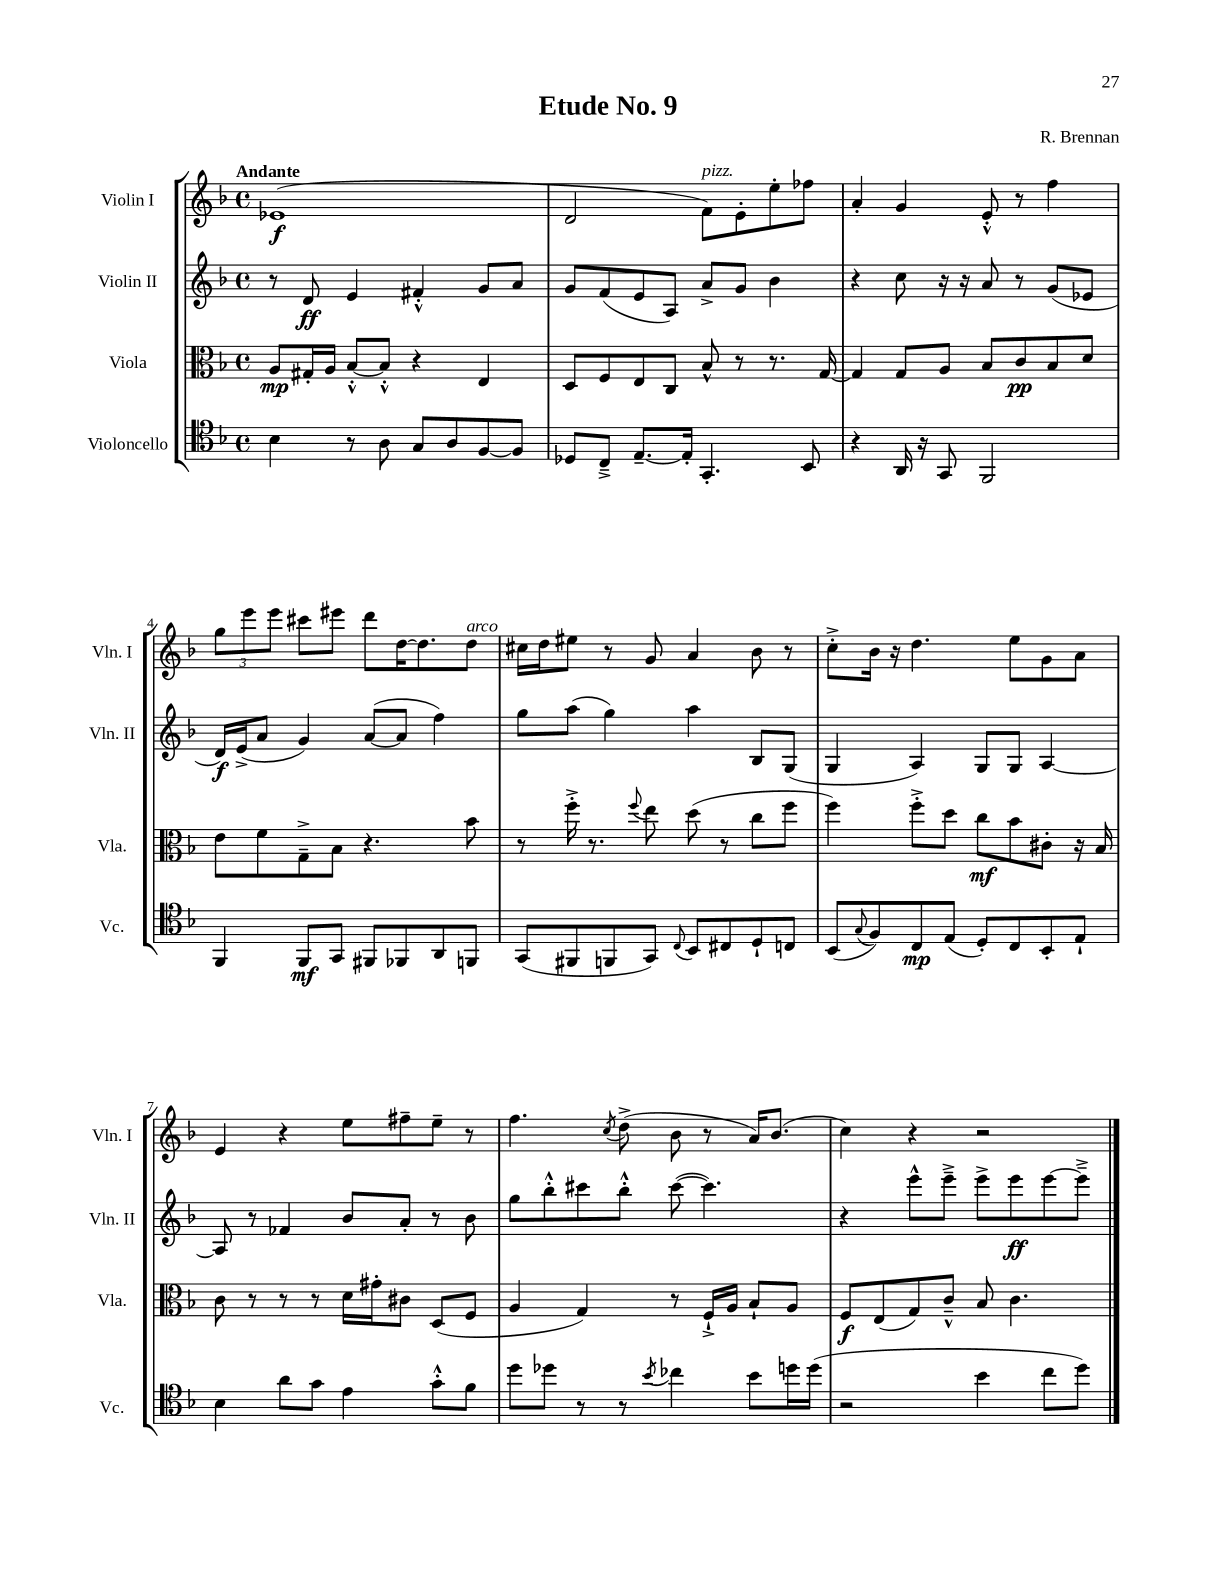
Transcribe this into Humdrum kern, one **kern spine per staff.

**kern	**kern	**kern	**kern
*staff4	*staff3	*staff2	*staff1
*clefC4	*clefC3	*clefG2	*clefG2
*k[b-]	*k[b-]	*k[b-]	*k[b-]
*M4/4	*M4/4	*M4/4	*M4/4
*met(c)	*met(c)	*met(c)	*met(c)
4B-	8A	8r	(1e-
.	16G#'	8d	.
.	16A	.	.
8r	[8B-'^^	4e	.
8A	8B-'^^]	.	.
8G	4r	4f#'^^	.
8A	.	.	.
[8F	4E	8g	.
8F]	.	8a	.
=	=	=	=
8D-	8D	8g	2d
8C~^	8F	(8f	.
[8.E~	8E	8e	.
.	8C	8A)	.
16E']	.	.	.
4.GG'	8B-^^	8a^	8f)
.	8r	8g	8e'
.	8.r	4b-	8ee'
8BB-	.	.	8ff-
.	[16G	.	.
=	=	=	=
4r	4G]	4r	4a'
16AA	8G	8cc	4g
16r	.	.	.
8GG	8A	16r	.
.	.	16r	.
2FF	8B-	8a	8e'^^
.	8c	8r	8r
.	8B-	(8g	4ff
.	8d	8e-	.
=	=	=	=
4FF	8e	16d)	12gg
.	.	(16e^	.
.	.	.	12eee
.	8f	8a	.
.	.	.	12eee
8FF	8G~^	4g)	8ccc#
8GG	8B-	.	8eee#
8FF#	4.r	([8a	8ddd
8FF-	.	8a]	[16dd
.	.	.	8.dd]
8AA	.	4ff)	.
8FF	8b-	.	8dd
=	=	=	=
(8GG	8r	8gg	16cc#
.	.	.	16dd
8FF#	16ff'^	(8aa	8ee#
.	8.r	.	.
8FF	.	4gg)	8r
.	8qqff	.	.
8GG)	8ee	.	8g
8qqC	.	.	.
8BB-	(8dd	4aa	4a
8C#	8r	.	.
8D`	8cc	8B-	8b-
8C	8ff	(8G	8r
=	=	=	=
(8BB-	4ff)	4G	8cc'^
8qqG	.	.	.
8F)	.	.	16b-
.	.	.	16r
8C	8ff'^	4A)	4.dd
(8E	8dd	.	.
8D')	8cc	8G	.
8C	8b-	8G	8ee
8BB-'	8c#'	[4A	8g
8E`	16r	.	8a
.	16B-	.	.
=	=	=	=
4B-	8c	8A]	4e
.	8r	8r	.
8a	8r	4f-	4r
8g	8r	.	.
4e	16d	8b-	8ee
.	16g#'	.	.
.	8c#	8a'	8ff#~
8g'^^	(8D	8r	8ee~
8f	8F	8b-	8r
=	=	=	=
8dd	4A	8gg	4.ff
8dd-	.	8bb-'^^	.
8r	4G)	8ccc#	.
.	.	.	8qcc
8r	.	8bb-'^^	(8dd^
8qb-	.	.	.
4cc-	8r	([8ccc#	8b-
.	16F`^	4.ccc#])	8r
.	16A	.	.
8b-	8B-`	.	16a)
.	.	.	(8.b-
16dd	8A	.	.
(16dd	.	.	.
=	=	=	=
2r	8F	4r	4cc)
.	(8E	.	.
.	8G)	8eee^^	4r
.	8c~^^	8eee~^	.
4b-	8B-	8eee^	2r
.	4.c	8eee	.
8cc	.	[8eee	.
8dd)	.	8eee~^]	.
==	==	==	==
*-	*-	*-	*-
